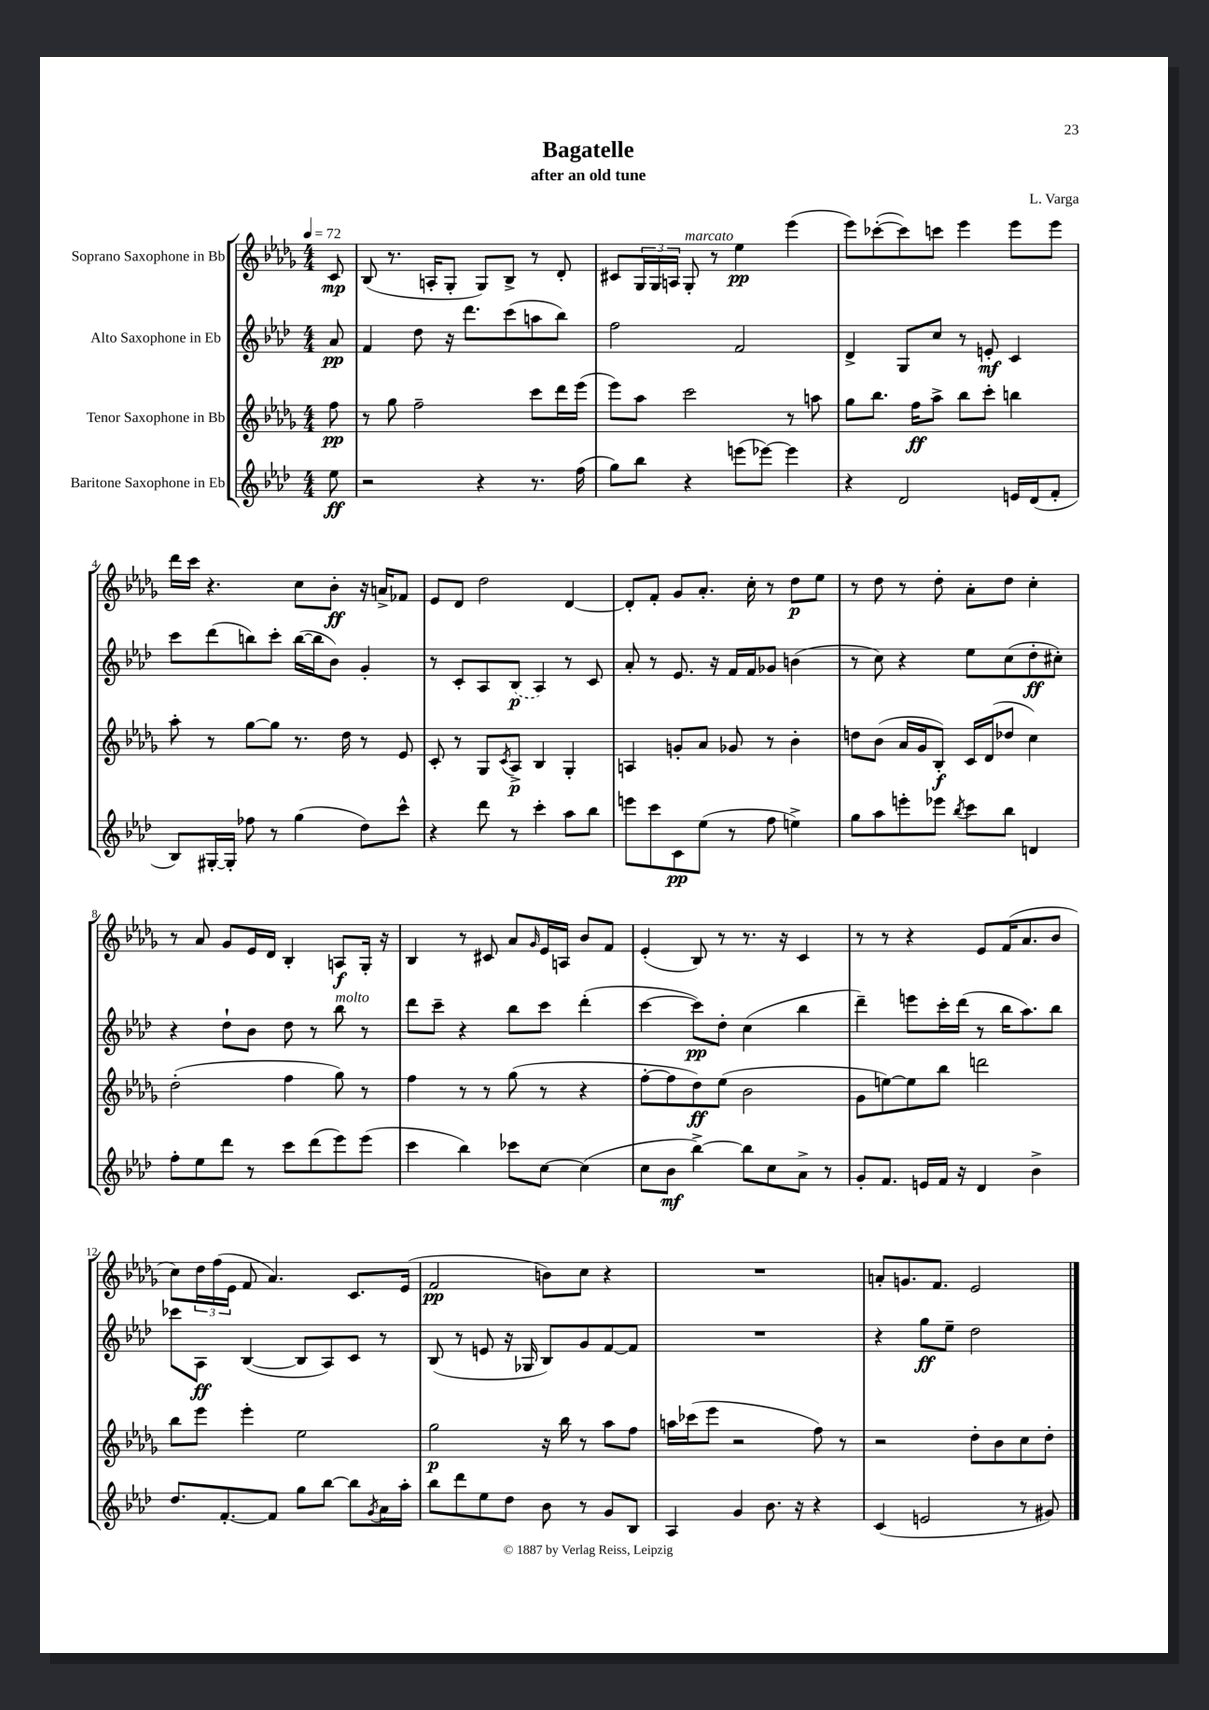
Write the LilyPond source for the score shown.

\header { title = "Bagatelle" composer = "L. Varga" subtitle = "after an old tune" }
<<
\new StaffGroup <<
\new Staff = "s0" \with { instrumentName = "Soprano Saxophone in Bb" } {
    \clef treble \key des \major \numericTimeSignature \time 4/4 \partial 8 \tempo 4 = 72
    c'8\mp |
    bes8( r8. a16-. ges8-. ges8) bes8-> r8 des'8-. |
    cis'8 \tuplet 3/2 { ges16 ges16 a16 } ges8-.^\markup { \italic "marcato" } r8 ees''4\pp ees'''4( |
    ees'''8) ces'''8~-.( ces'''8) c'''8 ees'''4 ees'''8 ees'''8 |
    des'''16 c'''16 r4. c''8 bes'8-.\ff r16 a'16-> fes'8 |
    ees'8 des'8 des''2 des'4~ |
    des'8-. f'8-. ges'8 aes'8.-. c''16-. r8 des''8\p ees''8 |
    r8 des''8 r8 des''8-. aes'8-. des''8 c''4-. |
    r8 aes'8 ges'8 ees'16 des'16 bes4-. a8\f ges16-. r16 |
    bes4 r8 cis'8 aes'8 \grace { ges'16 } ees'16 a16 bes'8 f'8 |
    ees'4-.( bes8) r8 r8. r16 c'4 |
    r8 r8 r4 ees'8 f'16( aes'8. bes'8 |
    c''8) \tuplet 3/2 { des''16 f''16( ees'16 } f'8 aes'4.) c'8. ees'16( |
    f'2\pp b'8) c''8 r4 |
    R1 |
    a'8-. g'8. f'8. ees'2 \bar "|." |
}
\new Staff = "s1" \with { instrumentName = "Alto Saxophone in Eb" } {
    \clef treble \key aes \major \numericTimeSignature \time 4/4 \partial 8
    aes'8\pp |
    f'4 des''8 r16 des'''8. c'''8( a''8 bes''8) |
    f''2 f'2 |
    des'4-> g8 c''8 r8 e'8-.\mf c'4 |
    c'''8 des'''8( b''8) c'''8-. b''16~( b''16 bes'8) g'4-. |
    r8 c'8-. aes8 \once \slurDashed bes8\p( aes4) r8 c'8 |
    aes'8-. r8 ees'8. r16 f'16 f'16 ges'8 b'4( |
    r8 c''8) r4 ees''8 c''8( des''8-.\ff cis''8-.) |
    r4 des''8-! bes'8 des''8 r8 bes''8^\markup { \italic "molto" } r8 |
    des'''8 c'''8-- r4 bes''8 c'''8 des'''4-.( |
    c'''4~ c'''8\pp) des''8-. c''4( bes''4 |
    des'''4--) e'''8 c'''16-. des'''16( r8 bes''16 aes''8.) bes''8 |
    ces'''8 aes8\ff bes4~( bes8 aes8) c'8 r8 |
    bes8( r8 e'8 r16 ges16 bes8) g'8 f'8~ f'8 |
    R1 |
    r4 g''8\ff ees''8-- des''2 \bar "|." |
}
\new Staff = "s2" \with { instrumentName = "Tenor Saxophone in Bb" } {
    \clef treble \key des \major \numericTimeSignature \time 4/4 \partial 8
    f''8\pp |
    r8 ges''8 f''2-- c'''8 des'''16 ees'''16( |
    ees'''8) aes''8 c'''2 r8 a''8 |
    ges''8 bes''8. f''16\ff aes''8-> bes''8 c'''8-. b''4 |
    aes''8-. r8 ges''8~ ges''8 r8. des''16 r8 ees'8 |
    c'8-. r8 ges8 \acciaccatura { c'8 } aes8->\p bes4 ges4-. |
    a4 g'8-. aes'8 ges'8 r8 bes'4-. |
    d''8 bes'8( aes'16 ges'16 bes8-.\f) c'16 des'16( des''8 c''4) |
    des''2-.( f''4 ges''8) r8 |
    f''4 r8 r8 ges''8( r8 r4 |
    f''8~-. f''8 des''8\ff) ees''8( bes'2 |
    ges'8 e''8~) e''8 bes''8 d'''2 |
    bes''8 ees'''8 ees'''4-. ees''2 |
    ges''2\p r16 bes''16 r8 aes''8 f''8 |
    a''16 ces'''16( ees'''8 r2 f''8) r8 |
    r2 des''8-. bes'8 c''8 des''8-. \bar "|." |
}
\new Staff = "s3" \with { instrumentName = "Baritone Saxophone in Eb" } {
    \clef treble \key aes \major \numericTimeSignature \time 4/4 \partial 8
    ees''8\ff |
    r2 r4 r8. f''16( |
    g''8) bes''8 r4 e'''8( ees'''8~) ees'''4 |
    r4 des'2 e'16 des'16( f'8-. |
    bes8) gis16~-. gis16-. fes''8 r8 g''4( des''8) c'''8-^ |
    r4 des'''8 r8 c'''4-. aes''8 bes''8 |
    e'''8 c'''8 c'8\pp ees''8( r8 f''8 e''4->) |
    g''8 aes''8 e'''8-. ees'''8 \acciaccatura { bes''8 } c'''8 bes''8 d'4 |
    f''8-. ees''8 des'''8 r8 c'''8 des'''8( ees'''8) ees'''8( |
    c'''4 bes''4) ces'''8 c''8~ c''4( |
    c''8 bes'8\mf bes''4~->) bes''8 c''8 aes'8-> r8 |
    g'8-. f'8. e'16 f'16 r16 des'4 bes'4-> |
    des''8. f'8.~-. f'8 g''8 bes''8~ bes''8 \acciaccatura { g'8 } aes'16 aes''16-. |
    bes''8 des'''8 ees''8 des''8 bes'8 r8 g'8 bes8 |
    aes4 g'4 bes'8. r16 r4 |
    c'4( e'2 r8 gis'8) \bar "|." |
}
>>
>>
